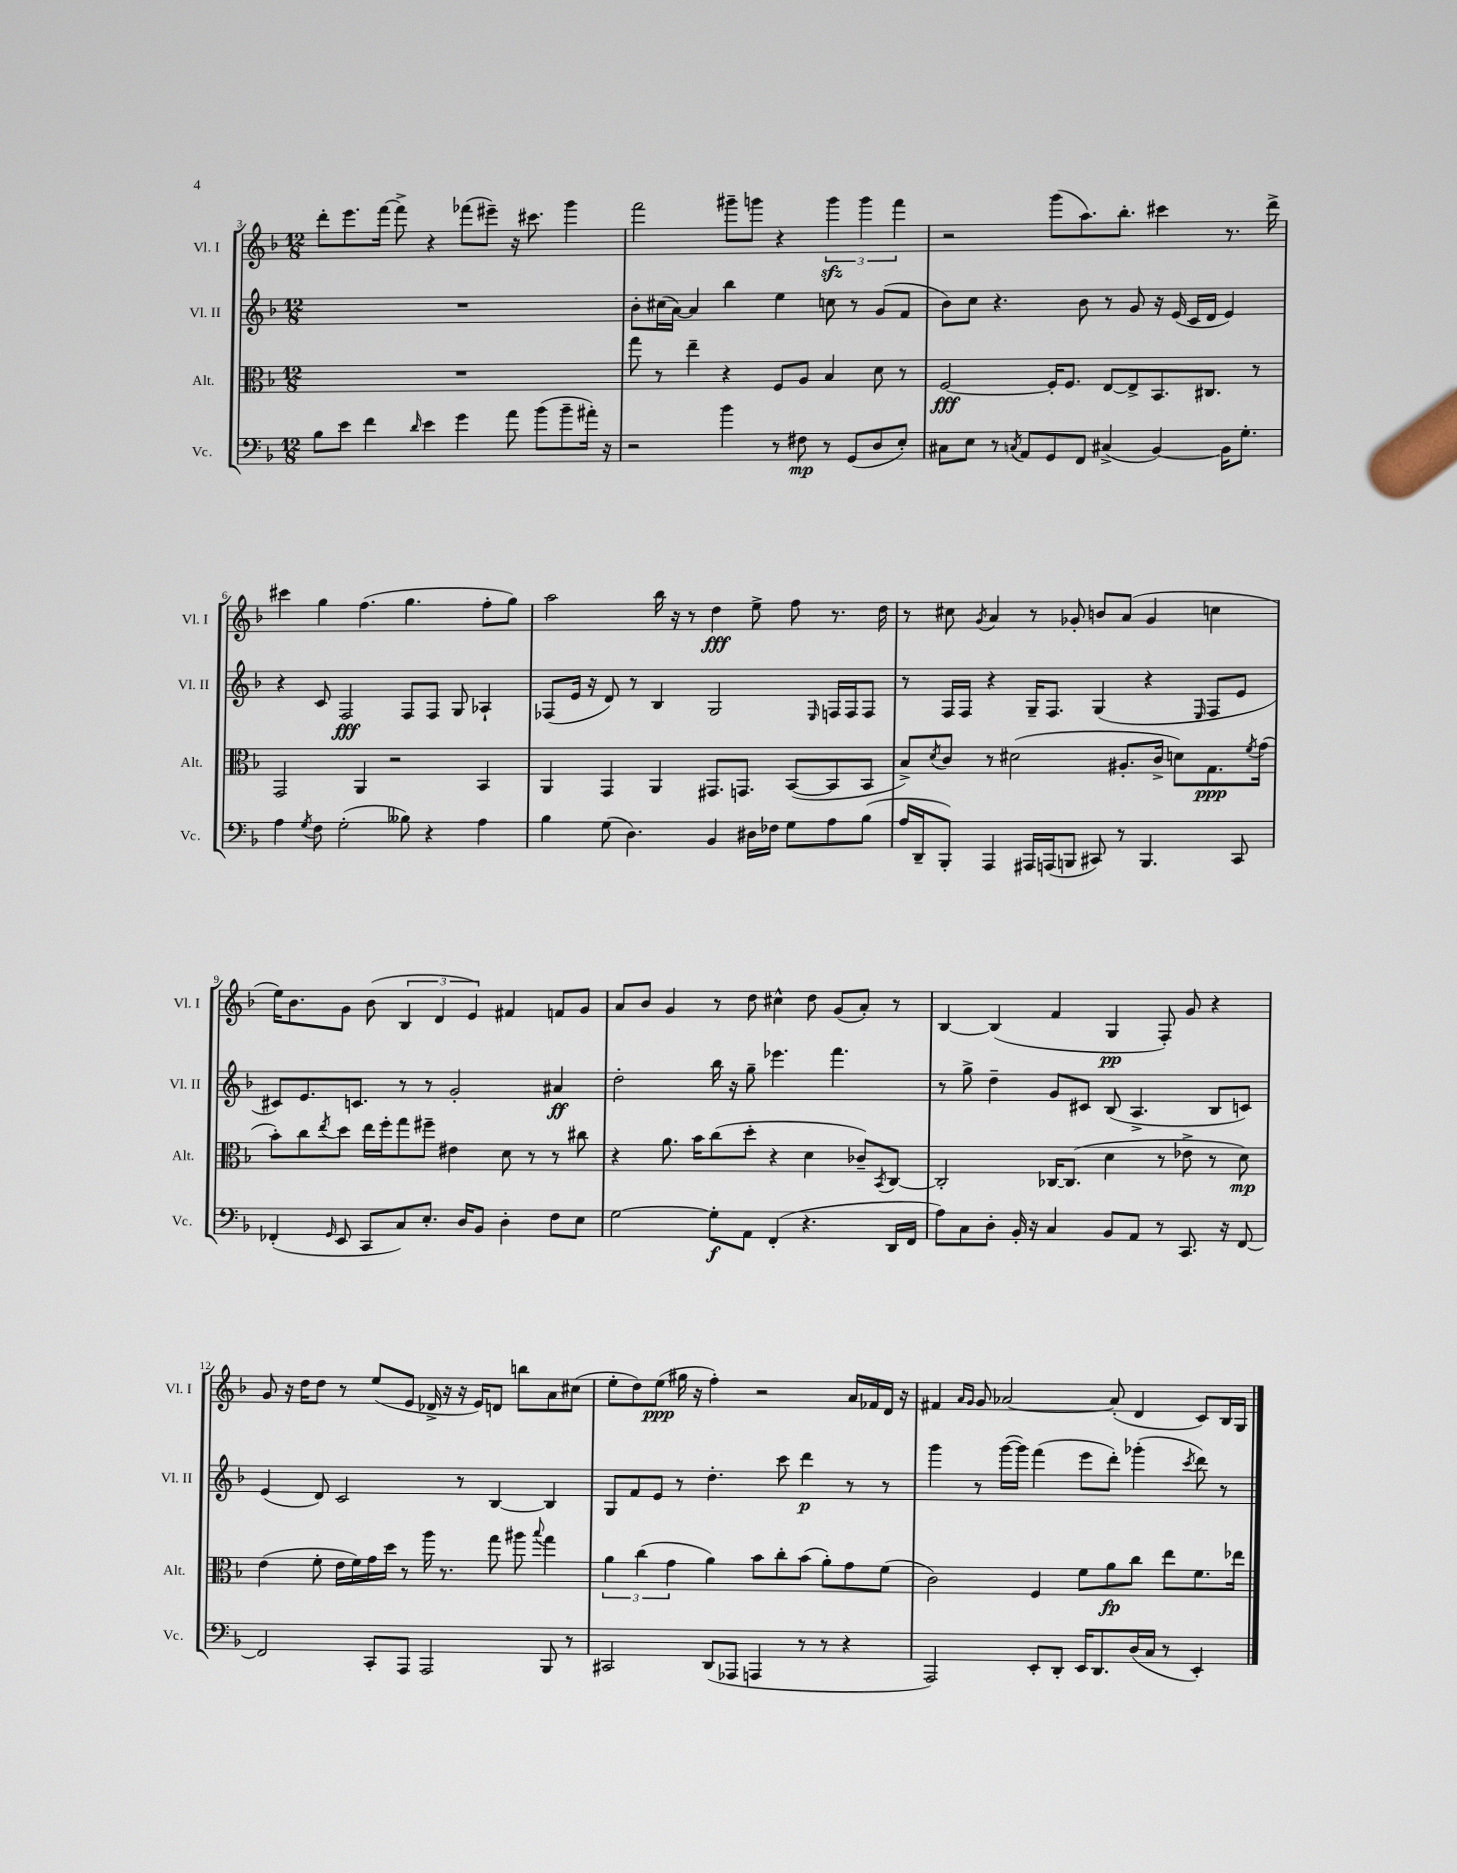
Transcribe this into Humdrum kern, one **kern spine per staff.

**kern	**kern	**kern	**kern
*staff4	*staff3	*staff2	*staff1
*clefF4	*clefC3	*clefG2	*clefG2
*k[b-]	*k[b-]	*k[b-]	*k[b-]
*M12/8	*M12/8	*M12/8	*M12/8
8B-	1.r	1.r	8ddd'
8e	.	.	8.eee
4f	.	.	.
.	.	.	[16fff
.	.	.	8fff^]
16qqd	.	.	.
4e	.	.	4r
4g	.	.	(8fff-
.	.	.	8eee#~)
8a	.	.	16r
.	.	.	8.ccc#
(8b-	.	.	.
8b-~	.	.	4ggg
16a#')	.	.	.
16r	.	.	.
=	=	=	=
2r	8gg	8b-'	2fff
.	8r	(16cc#	.
.	.	[16a)	.
.	4ee~	4a]	.
4b-	4r	4bb-	8ggg#~
.	.	.	8ggg
8r	8F	4ee	4r
8F#	8A	.	.
8r	4B-	8cc	6ggg
(8GG	.	8r	.
.	.	.	6ggg
8D	8d	(8g	.
.	.	.	6fff
8E')	8r	8f	.
=	=	=	=
8C#	[2F	8b-)	2r
8E	.	8cc	.
8r	.	4.r	.
8qC	.	.	.
8AA	.	.	.
8GG	16F']	.	(8ggg
.	8.F	.	.
8FF	.	8b-	8.aa)
(4C#^	[8E	8r	.
.	.	.	8.bb-'
.	8E^]	8g	.
[4BB-)	8.BB-	16r	4ccc#
.	.	(16e	.
.	.	16c	.
.	8.C#	16d	.
16BB-]	.	4e)	8.r
8.G'	.	.	.
.	8r	.	.
.	.	.	16ddd^
=	=	=	=
4A	2GG	4r	4ccc#
8qG	.	.	.
8F	.	8c	4gg
(2G'	.	2F	.
.	4AA	.	(4.ff
.	2r	.	.
8B--)	.	8F	4.gg
4r	.	8F	.
.	.	8G	.
4A	4BB-	4A-`	8ff'
.	.	.	8gg)
=	=	=	=
4B-	4AA	(8F-	2aa
.	.	16e	.
.	.	16r	.
(8G	4GG	8d)	.
4.D)	.	8r	.
.	4AA	4B-	16bb-
.	.	.	16r
.	.	.	8r
4BB-	8.GG#	2G	4dd
.	8.GG	.	.
16D#	.	.	8ee^
16F-	.	.	.
8G	([8BB-	.	8ff
.	.	16qqE	.
8A	8BB-]	16F	8.r
.	.	16F	.
(8B-	8BB-	8F	.
.	.	.	16dd
=	=	=	=
16A	8B-^)	8r	8r
16DD~	.	.	.
.	8qd	.	.
8BBB-')	8c	16F	8cc#
.	.	16F	.
.	.	.	8qg
4AAA	8r	4r	4a
.	(2d#	.	.
16AAA#	.	16G~	8r
(16AAA	.	8.F	.
8BBB	.	.	8g-'
8CC#)	.	(4G	8b
8r	8.A#'	.	(8a
4.BBB	.	4r	4g-
.	16c^	.	.
.	8d)	.	.
.	.	16qqE	.
.	8.G	8F	4cc
8CC#	.	8e	.
.	8qf	.	.
.	(16g	.	.
=	=	=	=
(4FF-'	8b-')	8c#)	16ee)
.	.	.	8.b-
.	8cc	8.e	.
16qqGG	8qee	.	.
8EE	8dd	.	8g
.	.	8.c	.
8CC	16ee	.	(8b-
.	16ff'	.	.
8C)	8gg	8r	6B-
8.E'	8ff#~	8r	.
.	.	.	6d
.	4e#	2g'	.
16D	.	.	.
.	.	.	6e)
8BB-	.	.	.
4D'	8d	.	4f#
.	8r	.	.
8F	8r	4a#	8f
8E	8cc#	.	8g
=	=	=	=
[2G	4r	2dd'	8a
.	.	.	8b-
.	8.a	.	4g
.	16b-	.	.
8G']	(8cc	16bb-	8r
.	.	16r	.
8AA	8dd'	8gg~	8dd
(4FF'	4r	4.eee-	4cc#^^
4.r	4d	.	8dd
.	.	4.fff	(8g
.	8c-~)	.	8a')
.	8qBB-	.	.
16DD	[8C	.	8r
16FF	.	.	.
=	=	=	=
8A)	2C']	8r	[4B-
8C	.	8gg^	.
8D'	.	4dd~	(4B-]
16BB-'	.	.	.
16r	.	.	.
4C	[16C-	8g	4f
.	(8.C-]	.	.
.	.	8c#	.
8BB-	4d	(8B-	4G
8AA	.	4.A^	.
8r	8r	.	8F')
8.CC	8e-^	.	8g
.	8r	8B-	4r
16r	.	.	.
[8FF	8d)	8c)	.
=	=	=	=
2FF]	(4e	(4e	8g
.	.	.	16r
.	.	.	16dd
.	8f'	8d)	8dd
.	16e	2c	8r
.	16f)	.	.
8CC'	16g	.	(8ee
.	16dd	.	.
8AAA	8r	.	8e
2AAA	16aa	.	16d-^
.	8.r	.	16r
.	.	8r	16r
.	.	.	16e)
.	8gg	[4B-	8d
.	8aa#	.	8bb
.	8qqbb-	.	.
8BBB-	4gg	4B-]	8a
8r	.	.	(8cc#
=	=	=	=
2CC#	6a	8G	8ee'
.	.	8f	8dd)
.	(6cc	.	.
.	.	8e	(8ee
.	6g	.	.
.	.	8r	16gg#
.	.	.	16r
(8DD	4a)	4.dd'	4ff')
8AAA-	.	.	.
4AAA	8b-	.	2r
.	8cc'	8ccc	.
8r	(8b-	4ddd	.
8r	8a')	.	.
4r	8g	8r	16a
.	.	.	16f-
.	(8f	8r	16d
.	.	.	16r
=	=	=	=
2AAA)	2c)	4ggg	4f#
.	.	.	16qqa
.	.	.	16qqg
.	.	8r	8g
.	.	([16ggg	[2a-
.	.	16ggg])	.
8EE'	4F	(4fff	.
8DD'	.	.	.
16EE	8f	8eee	.
8.DD	.	.	.
.	8a	8ddd')	(8a-']
(16D	8cc	(4ggg-'	4d
16C	.	.	.
8r	8ee	.	.
.	.	8qccc	.
4EE')	8.f	8ddd)	8c)
.	.	8r	16B-
.	16ee-	.	16G
==	==	==	==
*-	*-	*-	*-
